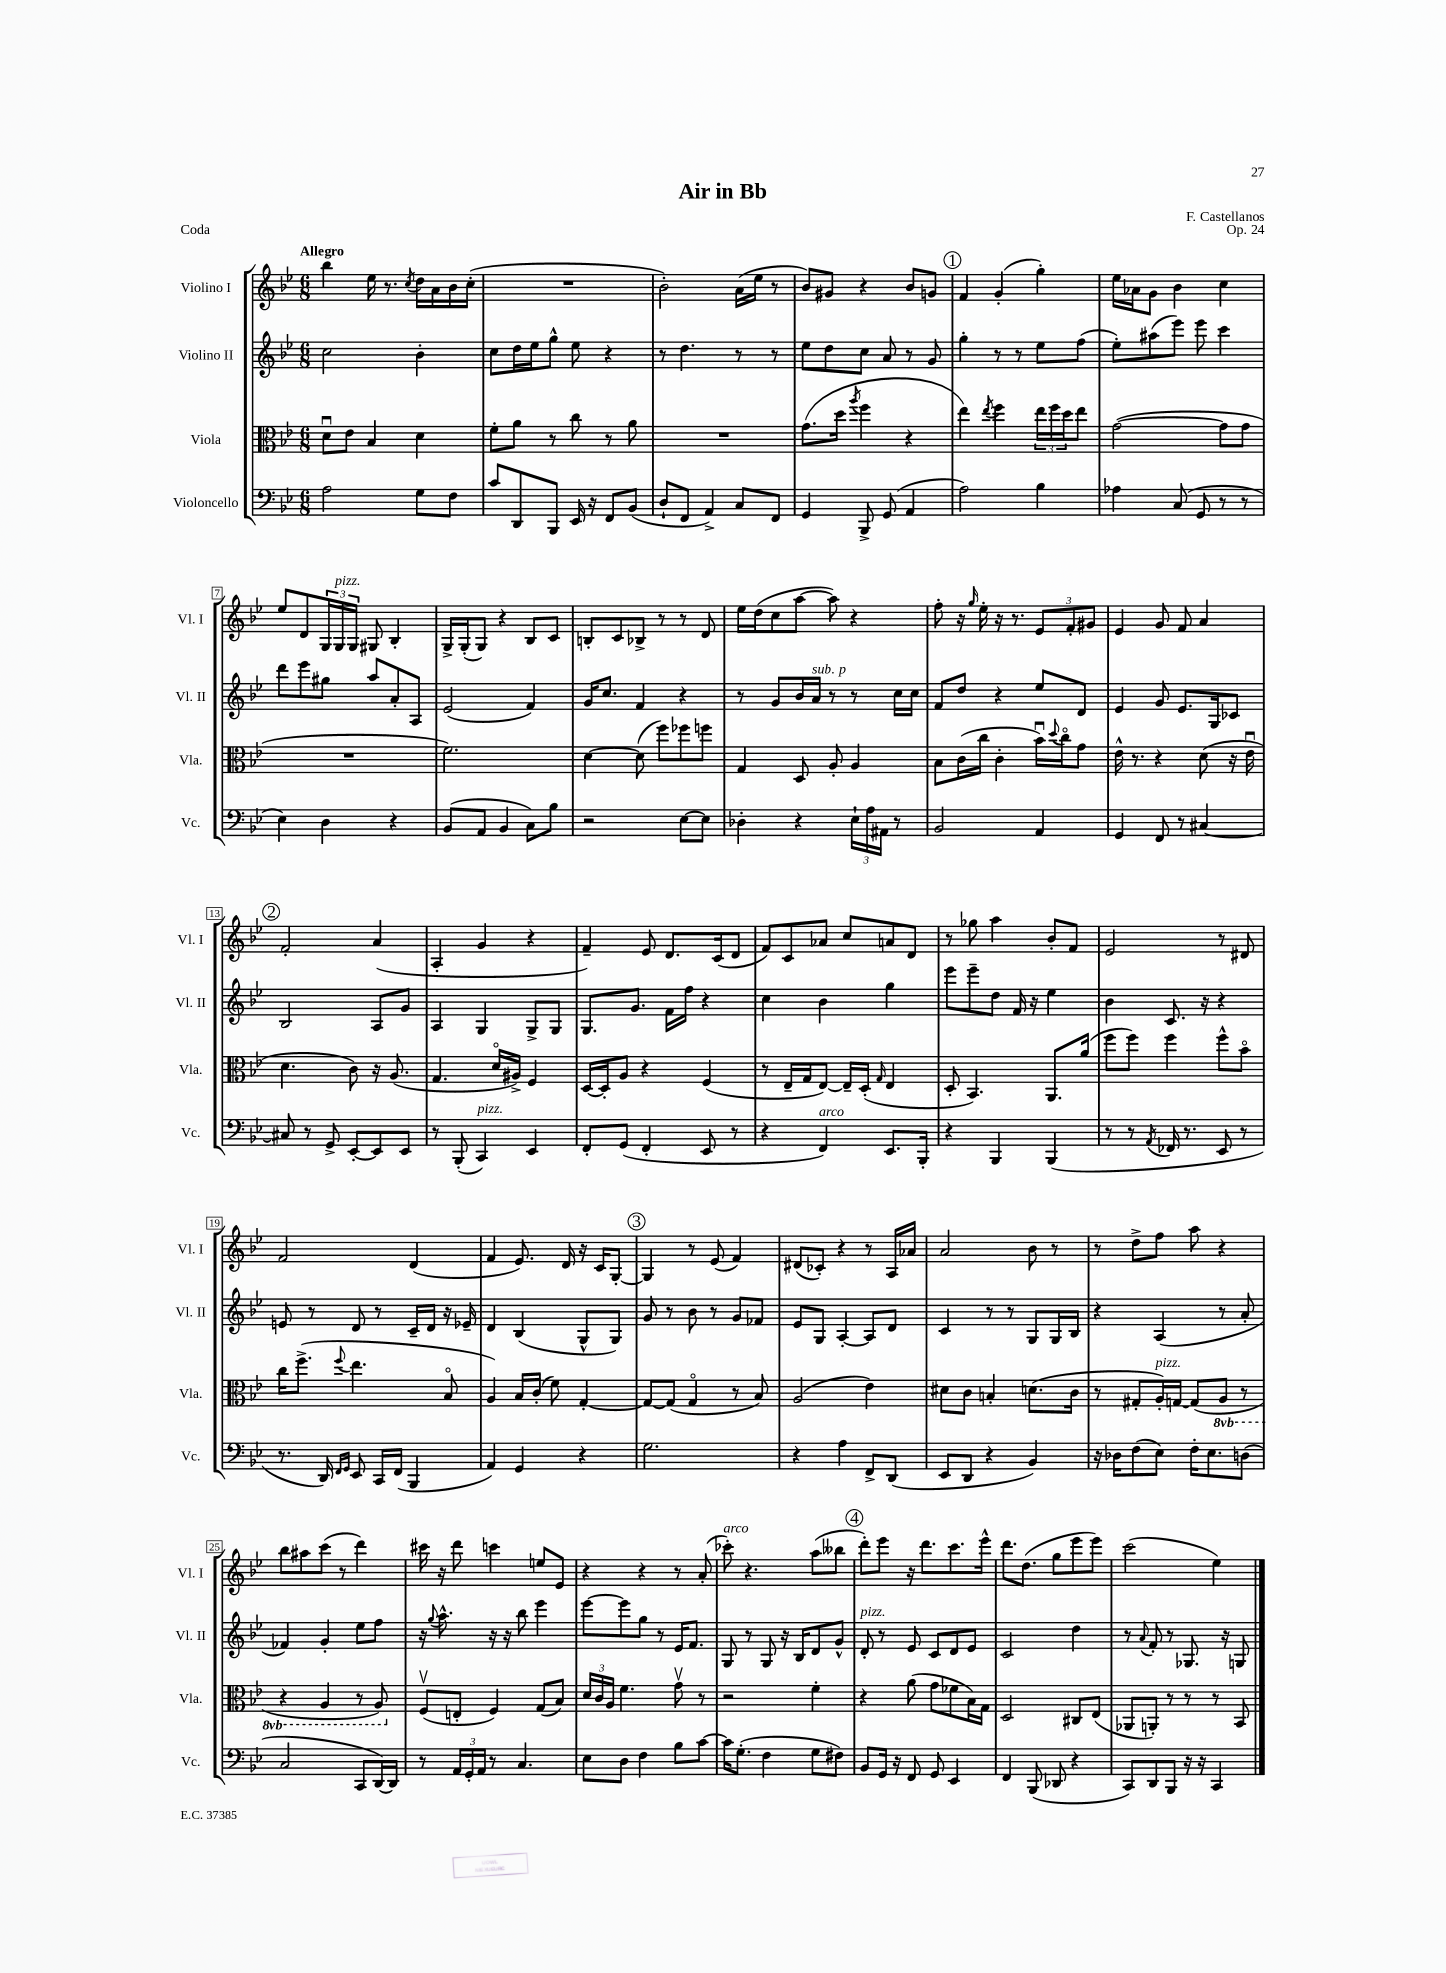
\header { title = "Air in Bb" composer = "F. Castellanos" opus = "Op. 24" piece = "Coda" }
<<
\new StaffGroup <<
\new Staff = "s0" \with { instrumentName = "Violino I" shortInstrumentName = "Vl. I" } {
    \clef treble \key bes \major \numericTimeSignature \time 6/8 \tempo "Allegro"
    bes''4 ees''16 r8. \acciaccatura { c''8 } d''16 a'16 bes'16 c''16-.( |
    R2. |
    bes'2-.) a'16( ees''16 r8 |
    bes'8) gis'8 r4 bes'8 g'8 |
    \mark \markup { \circle "1" } f'4 g'4-.( g''4-.) |
    ees''16 aes'16 g'8 bes'4 c''4 |
    ees''8 d'8 \tuplet 3/2 { g16 g16^\markup { \italic "pizz." } g16 } gis8 bes4-. |
    g16-> g16-.( g8) r4 bes8 c'8 |
    b8-. c'8 bes8-> r8 r8 d'8 |
    ees''16 d''16( c''8 a''8~ a''8) r4 |
    f''8-. r16 \grace { g''16 } ees''16-. r16 r8. \tuplet 3/2 { ees'8 f'8-. gis'8 } |
    ees'4 g'8 f'8 a'4 |
    \mark \markup { \circle "2" } f'2-. a'4( |
    a4-. g'4 r4 |
    f'4--) ees'8 d'8. c'16( d'8 |
    f'8) c'8 aes'8 c''8 a'8 d'8 |
    r8 ges''8 a''4 bes'8-. f'8 |
    ees'2 r8 dis'8 |
    f'2 d'4( |
    f'4 ees'8.) d'16 r16 c'16 g8~-. |
    \mark \markup { \circle "3" } g4 r8 ees'8( f'4) |
    dis'8( ces'8-.) r4 r8 a16 aes'16 |
    a'2 bes'8 r8 |
    r8 d''8-> f''8 a''8 r4 |
    bes''8 ais''8 c'''8( r8 d'''4) |
    cis'''16 r16 d'''8 c'''4 e''8 ees'8 |
    r4 r4 r8 a'8-.( |
    ces'''8-.^\markup { \italic "arco" }) r4. a''8( beses''8 |
    \mark \markup { \circle "4" } d'''8-.) ees'''8 r16 d'''8. c'''8. ees'''16-^ |
    d'''8. d''8.( g''8 ees'''8 ees'''8) |
    c'''2( ees''4) \bar "|." |
}
\new Staff = "s1" \with { instrumentName = "Violino II" shortInstrumentName = "Vl. II" } {
    \clef treble \key bes \major \numericTimeSignature \time 6/8
    c''2 bes'4-. |
    c''8 d''16 ees''16 g''8-^ ees''8 r4 |
    r8 d''4. r8 r8 |
    ees''8 d''8 c''8 a'8 r8 g'8 |
    \mark \markup { \circle "1" } g''4-. r8 r8 ees''8 f''8( |
    ees''8-.) ais''8( ees'''8) ees'''8 c'''4 |
    d'''8 ees'''8 gis''8 a''8 a'8-. a8 |
    ees'2( f'4) |
    g'16 c''8. f'4 r4 |
    r8 g'8 bes'16 a'16^\markup { \italic "sub. p" } r8 r8 c''16 c''16 |
    f'8 d''8 r4 ees''8 d'8 |
    ees'4 g'8 ees'8. g16 ces'8 |
    \mark \markup { \circle "2" } bes2 a8 g'8 |
    a4 g4 g8-> g8 |
    g8. g'8. f'16 f''16 r4 |
    c''4 bes'4 g''4 |
    ees'''8 ees'''8-- d''8 f'16 r16 ees''4 |
    bes'4 c'8. r16 r4 |
    e'8 r8 d'8 r8 c'16-- d'16 r16 ees'16-- |
    d'4 bes4( g8-^ g8) |
    \mark \markup { \circle "3" } g'8 r8 bes'8 r8 g'8 fes'8 |
    ees'8 g8 a4~-. a8 d'8 |
    c'4 r8 r8 g8 g16 bes16 |
    r4 a4( r8 a'8-. |
    fes'4) g'4-. ees''8 f''8 |
    r16 \appoggiatura { g''8 } a''8.-^ r16 r16 bes''8 ees'''4 |
    ees'''8~ ees'''8 g''8 r8 ees'16 f'8. |
    g8 r8 g8 r16 bes16 d'8 g'8-^ |
    \mark \markup { \circle "4" } d'8-.^\markup { \italic "pizz." } r8 ees'8 c'8 d'8 ees'8 |
    c'2 d''4 |
    r8 \appoggiatura { a'8 } f'8-. r8 ges8. r16 g8 \bar "|." |
}
\new Staff = "s2" \with { instrumentName = "Viola" shortInstrumentName = "Vla." } {
    \clef alto \key bes \major \numericTimeSignature \time 6/8 \set Staff.ottavationMarkups = #ottavation-simple-ordinals
    d'8\downbow ees'8 bes4 d'4 |
    f'8-. a'8 r8 c''8 r8 a'8 |
    R2. |
    g'8.( d''16 \acciaccatura { a''8 } f''4 r4 |
    \mark \markup { \circle "1" } ees''4) \acciaccatura { ees''8 } f''4 \tuplet 3/2 { ees''16 f''16 d''16 } ees''8 |
    g'2~( g'8 g'8 |
    R2. |
    f'2.) |
    d'4~ d'8( f''8) fes''8 f''8 |
    g4 d8 a8-. a4 |
    bes8 c'16( c''16 c'4-. bes'16\downbow) \appoggiatura { d''8 } c''16\flageolet g'8 |
    ees'16-^ r8. r4 d'8( r16 ees'16\downbow |
    \mark \markup { \circle "2" } d'4. c'8) r16 a8.( |
    g4. d'16\flageolet ais16->) f4 |
    d16~ d16-. a8 r4 f4( |
    r8 ees16-- g16 ees8~) ees16-- d16-.( \grace { g16 } ees4 |
    d8-. bes,4.) a,8. a'16( |
    f''8 f''8) f''4 f''8-^ bes'8\flageolet |
    c''16 f''8.->( \appoggiatura { f''8 } ees''4. bes8\flageolet |
    a4) bes16 c'16-.( f'8) g4~-. |
    \mark \markup { \circle "3" } g8~ g8( g4\flageolet r8 bes8) |
    a2( ees'4) |
    dis'8 c'8 b4-. d'8.( c'16 |
    r8 gis8-. a16-.^\markup { \italic "pizz." }) g16~ g8( \ottava #-1 a,8 r8 |
    r4 a,4 r8 a,8) \ottava #0 |
    f8\upbow( e8-. f4) g8( bes8) |
    \tuplet 3/2 { d'16 c'16 a16 } f'4. g'8\upbow r8 |
    r2 f'4-. |
    \mark \markup { \circle "4" } r4 a'8( g'8 fes'8 bes16) g16 |
    d2 cis8 ees8( |
    aes,8 a,8-.) r8 r8 r8 bes,8 \bar "|." |
}
\new Staff = "s3" \with { instrumentName = "Violoncello" shortInstrumentName = "Vc." } {
    \clef bass \key bes \major \numericTimeSignature \time 6/8
    a2 g8 f8 |
    c'8 d,8 bes,,8 ees,16 r16 f,8 bes,8( |
    d8-! f,8 a,4->) c8 f,8 |
    g,4 bes,,8-> g,8( a,4 |
    \mark \markup { \circle "1" } a2) bes4 |
    aes4 c8( g,8 r8 r8 |
    ees4) d4 r4 |
    bes,8( a,8 bes,4 c8) bes8 |
    r2 ees8~ ees8 |
    des4-. r4 \tuplet 3/2 { ees16-! a16 ais,16 } r8 |
    bes,2 a,4 |
    g,4 f,8 r8 cis4~ |
    \mark \markup { \circle "2" } cis8 r8 g,8-> ees,8~-. ees,8 ees,8 |
    r8 bes,,8-.( c,4^\markup { \italic "pizz." }) ees,4 |
    f,8-. g,8( f,4-. ees,8 r8 |
    r4 f,4^\markup { \italic "arco" }) ees,8. bes,,16-. |
    r4 bes,,4 bes,,4( |
    r8 r8 \acciaccatura { a,8 } fes,16 r8. ees,8 r8 |
    r8. d,16) \grace { f,16 g,16 } ees,8 c,16 f,16( bes,,4 |
    a,4) g,4 r4 |
    \mark \markup { \circle "3" } g2. |
    r4 a4 f,8-> d,8( |
    ees,8 d,8 r4 bes,4) |
    r16 des16 f8( ees8) f16-. ees8. d8( |
    c2 c,8 d,16~) d,16 |
    r8 \tuplet 3/2 { a,16 g,16-. a,16 } r8 c4. |
    ees8 d8 f4 bes8 c'8~ |
    c'16 g8.-.( f4 g8 fis8) |
    \mark \markup { \circle "4" } bes,8 g,16 r16 f,8 g,8 ees,4 |
    f,4 bes,,8( des,8 r4 |
    c,8) d,8 bes,,8 r16 r16 c,4 \bar "|." |
}
>>
>>
\layout { \context { \Score \override BarNumber.stencil = #(make-stencil-boxer 0.1 0.3 ly:text-interface::print) } }
